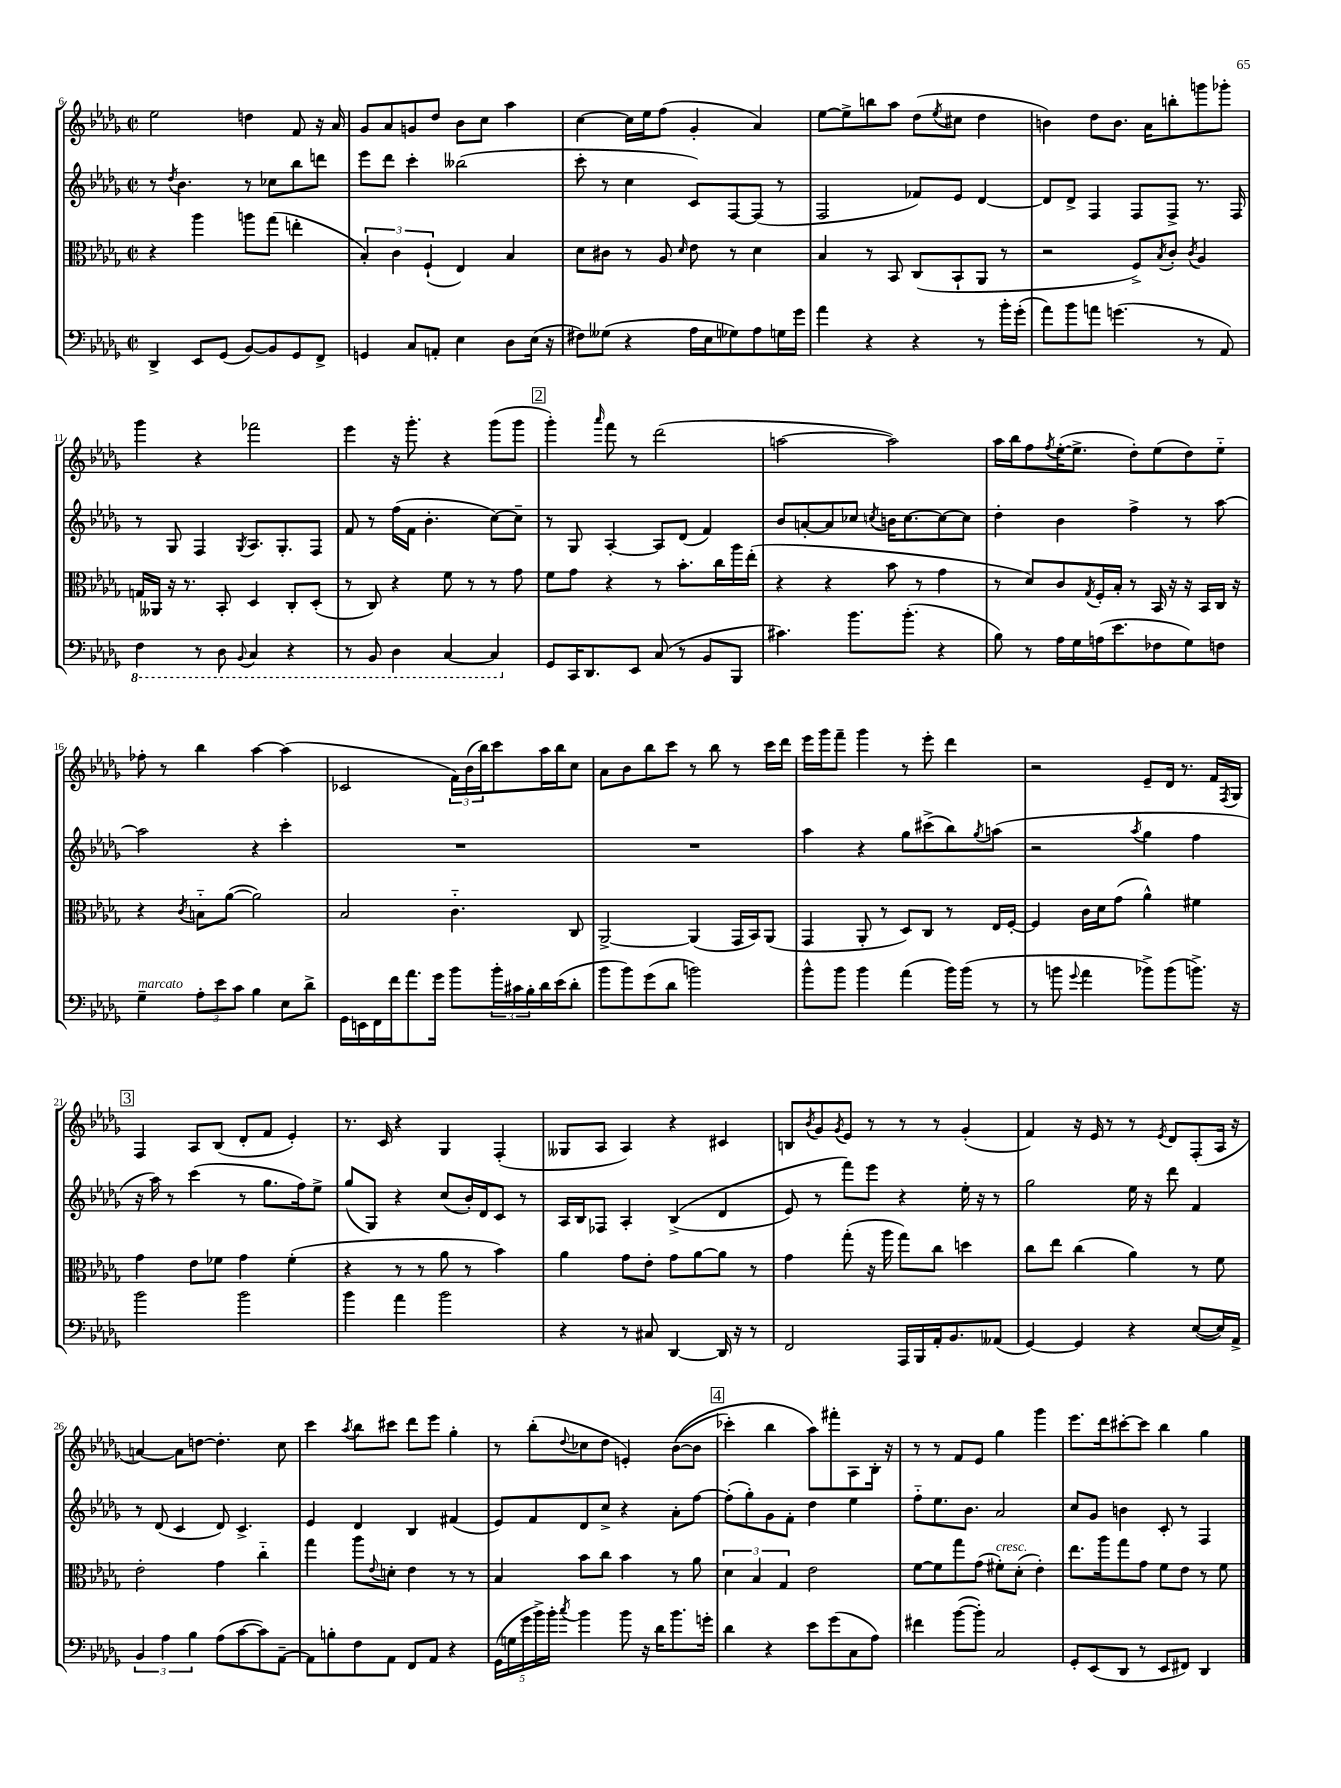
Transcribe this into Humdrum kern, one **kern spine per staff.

**kern	**kern	**kern	**kern
*staff4	*staff3	*staff2	*staff1
*clefF4	*clefC3	*clefG2	*clefG2
*k[b-e-a-d-g-]	*k[b-e-a-d-g-]	*k[b-e-a-d-g-]	*k[b-e-a-d-g-]
*M2/2	*M2/2	*M2/2	*M2/2
*met(c|)	*met(c|)	*met(c|)	*met(c|)
4DD-^	4r	8r	2ee-
.	.	8qdd-	.
.	.	4.b-	.
8EE-	4aa-	.	.
(8GG-	.	.	.
[8BB-)	8aa	8r	4dd
8BB-]	(8gg-	8cc-	.
8GG-	4ee'	8bb-	8f
8FF^	.	8ddd	16r
.	.	.	16a-
=	=	=	=
4GG	6B-')	8eee-	8g-
.	.	8ddd-	8a-
.	6c	.	.
8C	.	4ccc'	8g
.	(6F`	.	.
8AA'	.	.	8dd-
4E-	4E-)	(2bb--	8b-
.	.	.	8cc
8D-	4B-	.	4aa-
(16E-	.	.	.
16r	.	.	.
=	=	=	=
8F#)	8d-	8ccc'	[4cc
(8G--	8c#	8r	.
4r	8r	4cc	16cc]
.	.	.	16ee-
.	8A-	.	(8ff
.	16qqd-	.	.
16A-	8e-	8c)	4g-'
16E-	.	.	.
8G-)	8r	[8F	.
8A-	4d-	(8F]	4a-)
16G	.	8r	.
16g-	.	.	.
=	=	=	=
4a-	4B-	2F	[8ee-
.	.	.	8ee-^]
4r	8r	.	8bb
.	8BB-	.	8aa-
4r	(8C	8f-)	(8dd-
.	.	.	8qee-
.	8BB-`	8e-	8cc#
8r	8AA-	[4d-	4dd-
16b-'	8r	.	.
(16g-'	.	.	.
=	=	=	=
8a-)	2r	8d-]	4b)
8b-	.	8d-^	.
8a	.	4F	8dd-
(4.g	.	.	8.b
.	8F^)	8F	.
.	.	.	16a-
.	8qB-	.	.
.	8c'	8F^	8bb'
.	8qc	.	.
8r	4A-	8.r	8ggg
8AA-)	.	.	8ggg-'
.	.	16F	.
=	=	=	=
4FF	16G	8r	4ggg-
.	16AA--	.	.
.	16r	8G-	.
.	8.r	.	.
8r	.	4F	4r
8DD-	8BB-'	.	.
8qqBBB-	.	8qG-	.
4CC	4D-	8.A-	2fff-
.	.	8.G-'	.
4r	8C'	.	.
.	(8D-'	8F	.
=	=	=	=
8r	8r	8f	4eee-
8BBB-	8C)	8r	.
4DD-	4r	(16ff	16r
.	.	16f	8.ggg-'
.	.	4.b-'	.
[4CC	8f	.	4r
.	8r	.	.
4CC]	8r	[8cc)	(8ggg-
.	8g-	8cc~]	8ggg-
=	=	=	=
8GG-	8f	8r	4ggg-')
16CC	8g-	8G-	.
8.DD-	.	.	.
.	.	.	16qqaaa-
.	4r	[4A-'	8fff
8EE-	.	.	8r
(8C	8r	8A-]	(2ddd-
8r	8.b-'	(8d-	.
8BB-	.	4f)	.
.	16cc	.	.
8BBB-	16aa-	.	.
.	(16ee-'	.	.
=	=	=	=
4.c#)	4r	8b-	[2aa
.	.	[8a'	.
.	4r	8a]	.
8.b-	.	8cc-	.
.	.	8qcc	.
.	8b-	16b	2aa])
(8.b-'	.	[8.cc	.
.	8r	.	.
4r	4g-	8cc_	.
.	.	8cc]	.
=	=	=	=
8B-)	8r	4dd-'	16aa-
.	.	.	16bb-
8r	8d-)	.	8ff
.	.	.	8qff
16A-	8c	4b-	([16ee-'
16G-	.	.	8.ee-^]
.	8qG-	.	.
(16A	16F'	.	.
8.e-	16B-'	.	.
.	8r	4ff^	8dd-')
8F-	16BB-	.	(8ee-
.	16r	.	.
8G-)	16r	8r	8dd-)
.	16BB-	.	.
8F	16C	[8aa-	8ee-'~
.	16r	.	.
=	=	=	=
4G-~	4r	2aa-]	8ff-'
.	.	.	8r
.	8qc	.	.
12A-'	8B'~	.	4bb-
12e-	.	.	.
.	([8a-	.	.
12c	.	.	.
4B-	2a-])	4r	[4aa-
8E-	.	4ccc'	(4aa-]
8d-^	.	.	.
=	=	=	=
16GG-	2B-	1r	2c-
16EE	.	.	.
16FF	.	.	.
16f	.	.	.
8.a-	.	.	.
16g-	.	.	.
8b-	4.c'~	.	24f)
.	.	.	(24b-
.	.	.	24bb-)
24b-'	.	.	8ccc
24c#	.	.	.
24B-'	.	.	.
16d-	.	.	16aa-
(16e-	.	.	16bb-
8d-'	8C	.	8cc
=	=	=	=
8b-	[2AA-^	1r	8a-
8b-)	.	.	8b-
(8g-	.	.	8bb-
8d-	.	.	8ccc
2b)	(4AA-]	.	8r
.	.	.	8bb-
.	16GG-	.	8r
.	16BB-)	.	.
.	(8AA-	.	16ccc
.	.	.	16ddd-
=	=	=	=
8b-^^	4GG-	4aa-	16eee-
.	.	.	16ggg-
8b-	.	.	8fff~
4b-	8AA-'	4r	4ggg-
.	8r	.	.
(4a-	8D-)	8gg-	8r
.	8C	(8ccc#^	8eee-'
16b-)	8r	8bb-)	4ddd-
(16b-	.	.	.
.	.	8qgg-	.
8r	16E-	(8aa	.
.	[16F'	.	.
=	=	=	=
8r	4F]	2r	2r
8b	.	.	.
8qqg-	.	.	.
4a-	16c	.	.
.	16d-	.	.
.	(8g-	.	.
.	.	8qaa-	.
8b-^)	4a-^^)	4gg-	8e-~
(8b-	.	.	16d-
.	.	.	8.r
8.b^)	4f#	4ff	.
.	.	.	16f
.	.	.	8qF
16r	.	.	16G-
=	=	=	=
2b-	4g-	16r	4F
.	.	16aa-)	.
.	.	8r	.
.	8e-	(4ccc	8A-
.	8f-	.	(8B-
2b-	4g-	8r	8d-'
.	.	8.gg-	8f
.	(4f-'	.	4e-')
.	.	16ff)	.
.	.	8ee-^	.
=	=	=	=
4b-	4r	(8gg-	8.r
.	.	8G-)	.
.	.	.	16c
4a-	8r	4r	4r
.	8r	.	.
2b-	8a-	(8cc	4G-
.	8r	16b-')	.
.	.	16d-	.
.	4b-)	8c	(4F'
.	.	8r	.
=	=	=	=
4r	4a-	16A-	8G--
.	.	16B-	.
.	.	8F-	8A-
8r	8g-	4A-'	4A-)
8C#	8e-'	.	.
[4DD-	8g-	&((4B-^	4r
.	[8a-	.	.
16DD-]	8a-]	4d-	4c#
16r	.	.	.
8r	8r	.	.
=	=	=	=
2FF	4g-	8e-)	8B
.	.	.	8qb-
.	.	8r	8g-
.	.	.	8qg-
.	(8gg-'	8fff&)	8e-
.	16r	8eee-	8r
.	16aa-	.	.
16AAA-	8gg-)	4r	8r
16BBB-	.	.	.
16AA-'	8cc	.	8r
8.BB-	.	.	.
.	4dd	16ee-'	(4g-'
.	.	16r	.
(8AA--	.	8r	.
=	=	=	=
[4GG-)	8cc	2gg-	4f)
.	8ee-	.	.
4GG-]	(4cc	.	16r
.	.	.	16e-
.	.	.	8r
4r	4a-)	16ee-	8r
.	.	16r	.
.	.	.	8qe-
.	.	8ddd-	8d-
([8E-	8r	4f	(8F'
16E-])	8f	.	16A-
16AA-^	.	.	16r
=	=	=	=
6BB-	2e-'	8r	[4a)
.	.	(8d-	.
6A-	.	.	.
.	.	4c	8a]
6B-	.	.	.
.	.	.	[8dd
(8A-	4g-	8d-)	4.dd']
[8c	.	4.c^	.
8c])	4cc'~	.	.
[8AA-~	.	.	8cc
=	=	=	=
8AA-]	4gg-	4e-	4ccc
8B'	.	.	.
.	.	.	8qaa-
8F	8aa-	4d-	8bb-
.	8qqe-	.	.
8AA-	8d'	.	8ccc#
8FF	4e-	4B-	8ddd-
8AA-	.	.	8eee-
4r	8r	(4f#	4gg-'
.	8r	.	.
=	=	=	=
(20GG-	4B-	8e-)	8r
20G	.	.	.
20g-	.	.	.
.	.	8f	(8bb-'
20b-^)	.	.	.
20b-'	.	.	.
8qcc	.	.	8qqdd-
4b-	8b-	8d-	8cc-
.	8cc	8cc^	8dd-
8b-	4b-	4r	4e')
16r	.	.	.
16d-	.	.	.
8.b-	8r	8a-'	&(([8b-
.	8a-	[8ff	8b-]
16g'	.	.	.
=	=	=	=
4d-	6d-	(8ff']	4ccc-')
.	.	8gg-')	.
.	6B-	.	.
4r	.	8g-	4bb-
.	6G-	.	.
.	.	8f'	.
8e-	2e-	4dd-	8aa-&)
(8g-	.	.	8fff#'
8C	.	4ee-	8A-
8A-)	.	.	16B-'
.	.	.	16r
=	=	=	=
4f#	[8f	8ff'~	8r
.	8f]	8.ee-	8r
([8b-	8gg-	.	8f
.	.	8.b-	.
8b-'])	(8g-	.	8e-
2C	8f#')	2a-	4gg-
.	(8d-'	.	.
.	4e-')	.	4ggg-
=	=	=	=
8GG-'	8.ee-	8cc	8.eee-
(8EE-	.	8g-	.
.	16aa-	.	16ddd-
8DD-	8gg-	4b	[8ccc#'
8r	8g-	.	8ccc#]
8EE-	8f	8c'	4bb-
8FF#)	8e-	8r	.
4DD-	8r	4F	4gg-
.	8f	.	.
==	==	==	==
*-	*-	*-	*-
